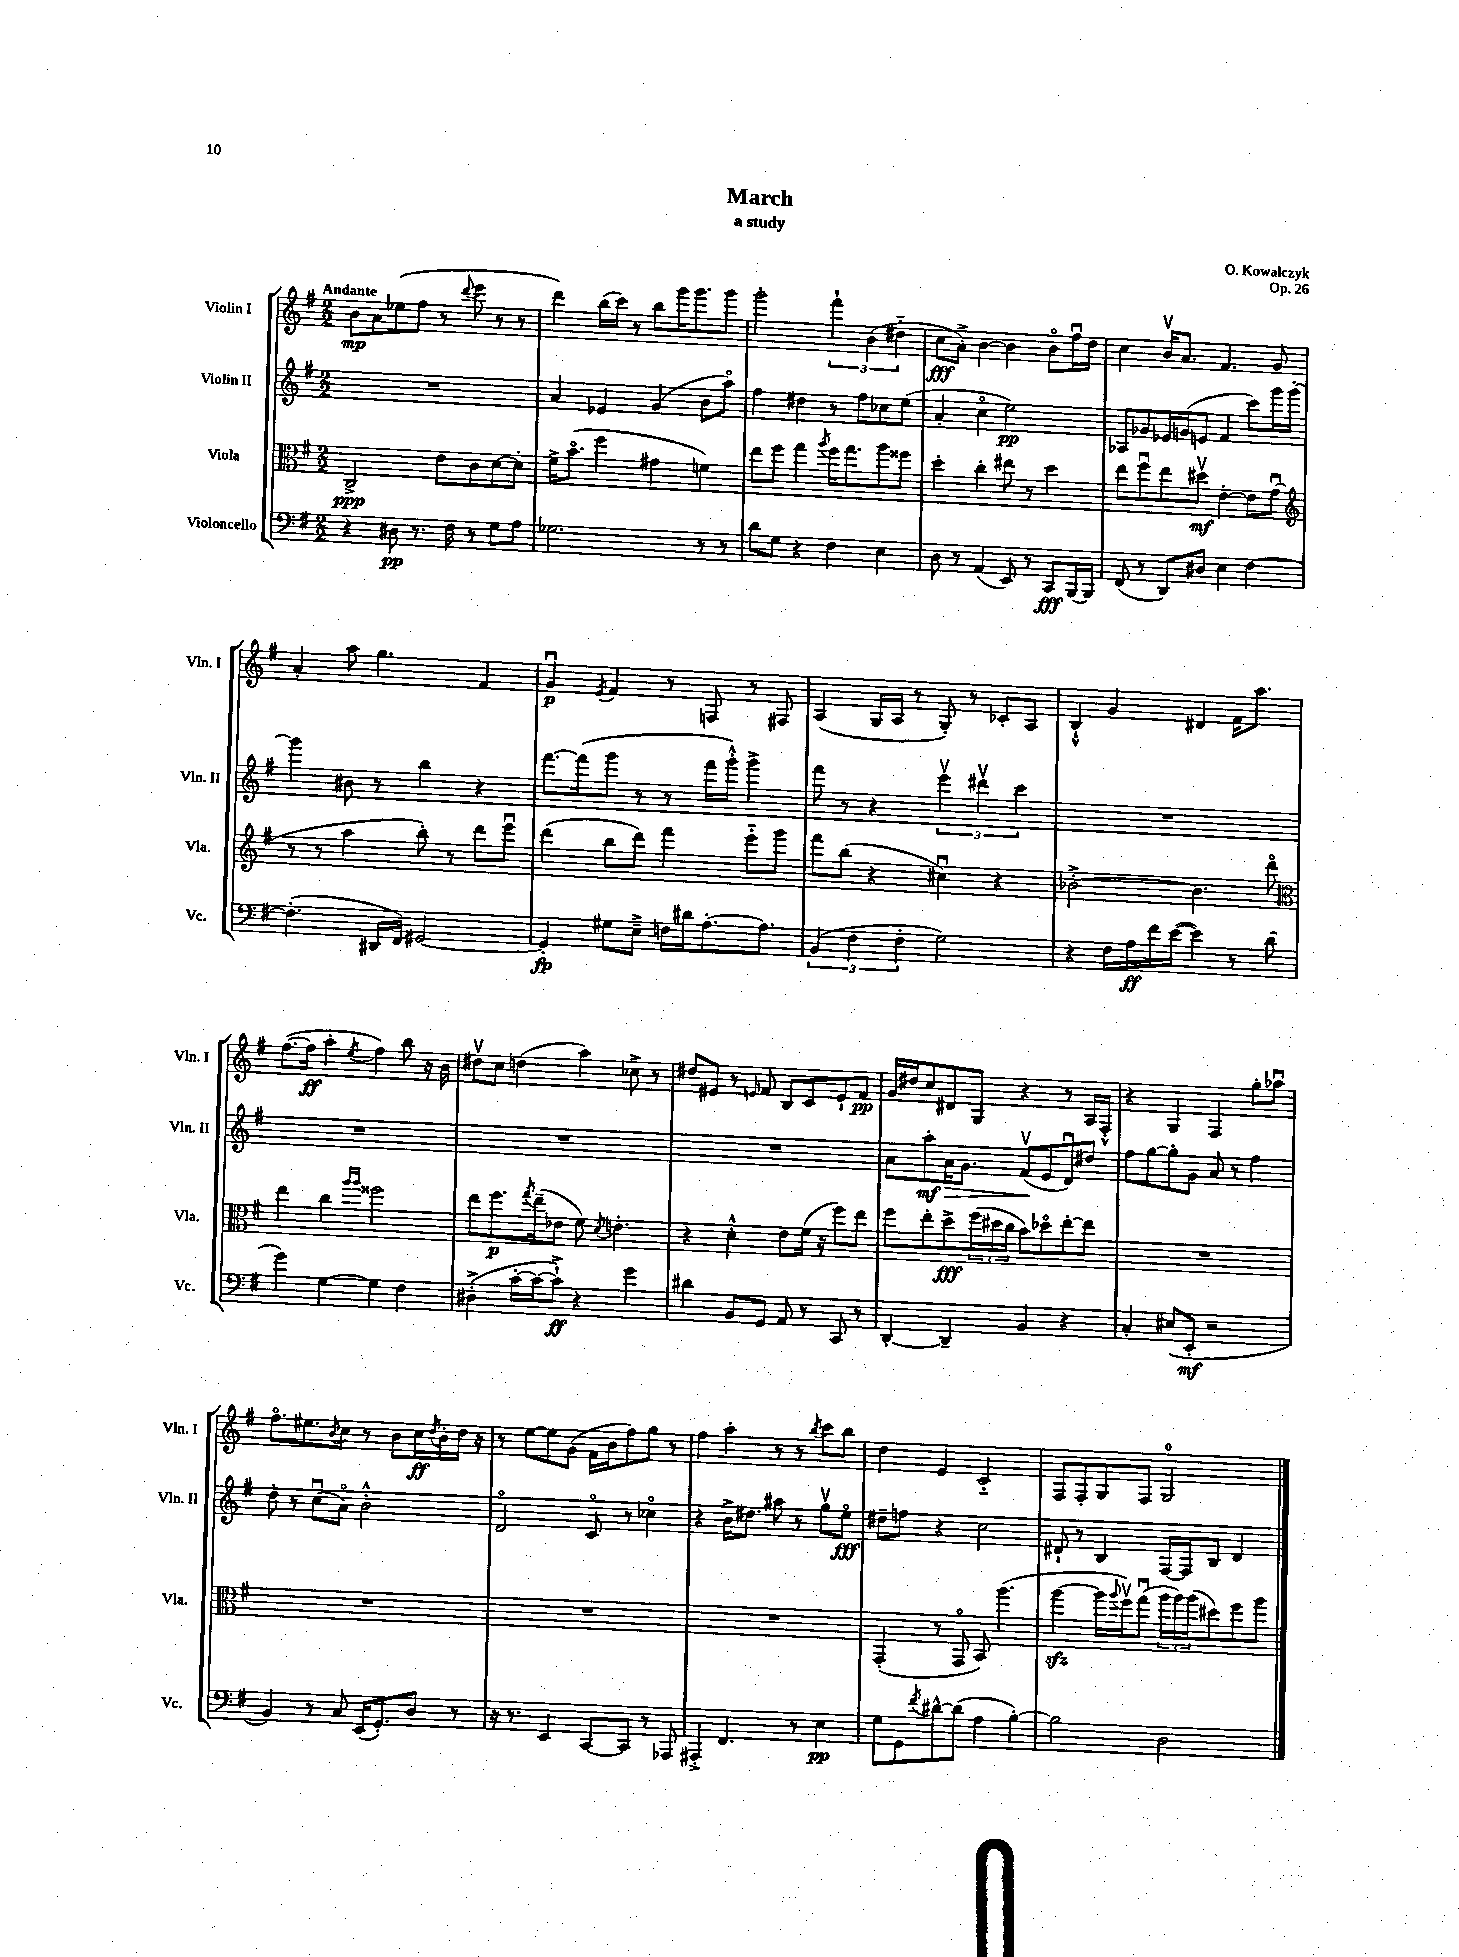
\header { title = "March" composer = "O. Kowalczyk" subtitle = "a study" opus = "Op. 26" }
<<
\new StaffGroup <<
\new Staff = "s0" \with { instrumentName = "Violin I" shortInstrumentName = "Vln. I" } {
    \clef treble \key g \major \numericTimeSignature \time 2/2 \tempo "Andante"
    b'8\mp a'8 ees''8( fis''8 r8 \appoggiatura { d'''8 } e'''8 r8 r8 |
    d'''4) b''16( c'''16) r8 b''8 g'''16 g'''8. g'''8 |
    g'''2-. \tuplet 3/2 { fis'''4-! b'4( dis''4-_ } |
    c''8\fff a'8-.->) b'4~ b'4 b'8\flageolet fis''16\downbow d''16 |
    c''4 b'16\upbow a'8. fis'4. g'8 |
    a'4-. a''8 g''4. fis'4 |
    g'4\downbow\p \acciaccatura { e'8 } fis'4 r8 f8 r8 fis8 |
    a4( g16 a16 r8 g8-.) r8 ces'8-. a8 |
    b4-!-^ g'4 dis'4 fis'16 a''8. |
    fis''8.~( fis''16\ff a''4-. \acciaccatura { e''8 } fis''4) b''8 r16 b'16 |
    dis''8\upbow c''8 d''4( a''4) ces''8-> r8 |
    dis''8 eis'8 r8 \grace { e'16 } fis'8 b8 c'8 e'8-! fis'8\pp |
    g'16 dis''16 c''8 dis'8 g8 r4 r8 a16 fis16-.-^ |
    r4 g4 fis4 g''8-. aes''8\downbow |
    fis''8.\flageolet eis''8. \acciaccatura { b'8 } c''8 r8 b'8 c''16\ff \acciaccatura { d''8 } b'16-. d''16 r16 |
    r8 e''8~ e''8 g'8( fis'16 b'16 fis''8) g''8 r8 |
    fis''4 a''4-. r8 r8 \acciaccatura { b''8 } c'''8 b''8 |
    d''4 e'4 c'2-_ |
    fis8 fis8-. g8 fis8 g2-0 \bar "|." |
}
\new Staff = "s1" \with { instrumentName = "Violin II" shortInstrumentName = "Vln. II" } {
    \clef treble \key g \major \numericTimeSignature \time 2/2
    R1 |
    a'4 ees'4 g'4( b'8 a''8\flageolet) |
    fis''4 dis''4 r8 fis''8 ces''8 e''8( |
    a'4-. c''4\flageolet e''2\pp) |
    aes8 ges'8 ees'16 g'16( e'8 fis'4 c'''8) g'''16 g'''16~-. |
    g'''4 bis'8 r8 b''4 r4 |
    fis'''8.~ fis'''16( g'''8 r8 r8 fis'''16 g'''16-.-^) g'''4-> |
    fis'''8 r8 r4 \tuplet 3/2 { e'''4\upbow dis'''4\upbow c'''4 } |
    R1 |
    R1 |
    R1 |
    R1 |
    a'8 a''8-.\mf a'16\> g'8. fis'8\upbow\!( e'8 d'8\downbow) dis''8 |
    fis''8 g''8~ g''8-. g'8 a'8 r8 fis''4 |
    d''8-. r8 c''8\downbow( a'8\flageolet) b'2-.-^ |
    d'2\flageolet c'8\flageolet r8 ces''4\flageolet |
    r4 b'16-> dis''8. ais''8 r8 g''8\upbow e''8\flageolet\fff |
    dis''8-- f''8 r4 c''2 |
    dis'8-! r8 b4 fis16~ fis16 b8 dis'4 \bar "|." |
}
\new Staff = "s2" \with { instrumentName = "Viola" shortInstrumentName = "Vla." } {
    \clef alto \key g \major \numericTimeSignature \time 2/2
    c2->\ppp e'8 c'8 d'8~ d'8-. |
    fis'16-> b'8.\flageolet( fis''4 gis'4 f'4) |
    e''8 fis''8 g''4 \acciaccatura { a''8 } fis''16 g''8. a''8 fisis''8 |
    d''4-. c''4-. eis''8 r8 d''4 |
    e''8 fis''8\downbow e''8 dis''8\upbow\mf e'4~-. e'8 g'8\downbow( |
    \clef treble r8 r8 a''4 b''8-.) r8 d'''8 e'''8\downbow |
    d'''4( b''8 d'''8) fis'''4 e'''8-_ g'''8 |
    fis'''8 b''8( r4 cis''4\downbow) r4 |
    bes'2~-.-> bes'4. d'''8\flageolet |
    \clef alto e''4 c''4 \grace { a''16 a''16 } fisis''2 |
    e''8 fis''8.\p \acciaccatura { g''8 } e''16--( ees'8 fis'8) \acciaccatura { d'8 } e'4.-. |
    r4 d'4-.-^ e'8 fis'16( r16 fis''8) e''8 |
    fis''8 e''8-. d''8->\fff \tuplet 3/2 { fis''16( dis''16 c''16 } b'8) des''8\flageolet e''8~-. e''8 |
    R1 |
    R1 |
    R1 |
    R1 |
    g,4-.( r8 g,8\flageolet b,8) a''4.( |
    a''4~\sfz a''16 \appoggiatura { a''8 } fis''16\upbow) g''8\downbow( \tuplet 3/2 { a''16 a''16) a''16( } dis''8) fis''8 a''8 \bar "|." |
}
\new Staff = "s3" \with { instrumentName = "Violoncello" shortInstrumentName = "Vc." } {
    \clef bass \key g \major \numericTimeSignature \time 2/2
    r4 dis8\pp r8. fis16 r8 g8 a8 |
    ges2. r8 r8 |
    d'8 g8 r4 fis4 e4 |
    d8 r8 a,4( e,8) r8 c,8\fff b,,16~ b,,16 |
    fis,8( r8 d,8) dis8 e4 fis4~ |
    fis4.-.( dis,16 fis,16) gis,2~ |
    gis,4-.\fp gis8 e8---> f16 dis'16 a8.~-. a8. |
    \tuplet 3/2 { b,4( fis4 fis4-. } g2) |
    r4 fis16 a16\ff fis'16 e'16~( e'4) r8 d'8( |
    g'4) g4~ g4 fis4 |
    dis4-.->( c'16~-. c'16~ c'8-!->\ff) r4 g'4 |
    dis'4 b,8 g,8 a,8 r8 c,8 r8 |
    d,4~-. d,4-- b,4 r4 |
    c4-. eis8( e,8-.\mf r2 |
    b,4) r8 c8 e,16( g,8.-.) d8 r8 |
    r16 r8. e,4 c,8~ c,8 r8 aes,,8 |
    ais,,4-.-> fis,4. r8 e4\pp |
    g8 g,8 \acciaccatura { fis'8 } dis'8~-^ dis'8( a4 b4~-.) |
    b2 d2 \bar "|." |
}
>>
>>
\layout { \context { \Score \remove "Bar_number_engraver" } }
